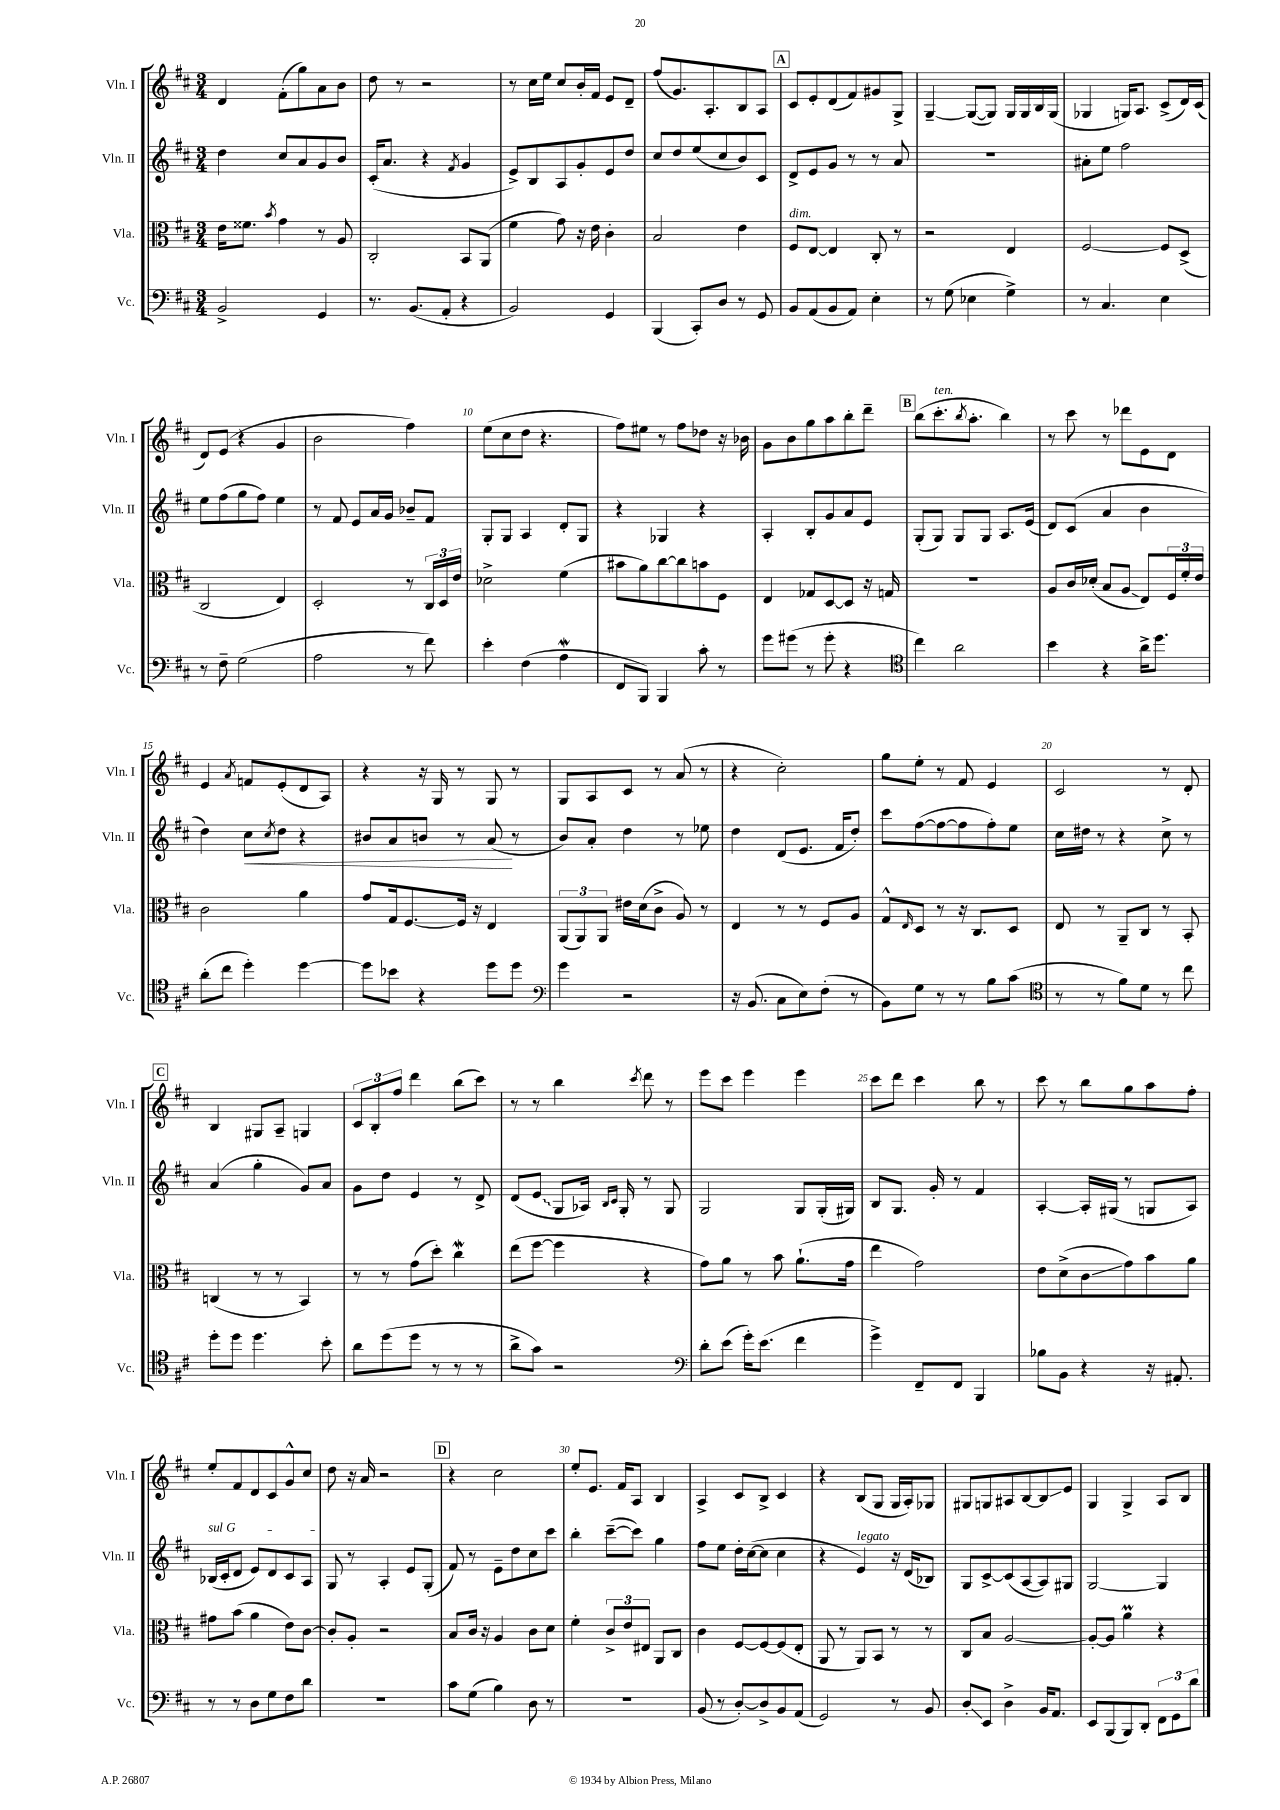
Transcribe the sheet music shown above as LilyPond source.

<<
\new StaffGroup <<
\new Staff = "s0" \with { instrumentName = "Vln. I" shortInstrumentName = "Vln. I" } {
    \clef treble \key d \major \numericTimeSignature \time 3/4
    d'4 fis'8-.( g''8) a'8 b'8 |
    d''8 r8 r2 |
    r8 cis''16 e''16 cis''8 b'16-. fis'16 e'8 d'8-- |
    fis''8( g'8.) a8.-. b8 a8 |
    \mark \markup { \box "A" } cis'8 e'8-. d'8( fis'8) gis'8 g8-> |
    g4~-- g8~( g8) g16 g16 b16 g16( |
    ges4 g16) a8. cis'8->( d'16) cis'16( |
    d'8) e'8( r4 g'4 |
    b'2 fis''4) |
    e''8( cis''8 d''8 r4. |
    fis''8) eis''8 r8 fis''8 des''8 r16 bes'16 |
    g'8 b'8 g''8 a''8 b''8-. d'''8-- |
    \mark \markup { \box "B" } b''8( cis'''8.-.^\markup { \italic "ten." } \acciaccatura { b''8 } a''8.-. b''4) |
    r8 cis'''8 r8 des'''8 e'8 d'8 |
    e'4 \acciaccatura { a'8 } f'8 e'8-.( d'8 a8) |
    r4 r16 g16 r8 g8 r8 |
    g8 a8 cis'8 r8 a'8( r8 |
    r4 cis''2-.) |
    g''8 e''8-. r8 fis'8 e'4 |
    cis'2 r8 d'8-. |
    \mark \markup { \box "C" } b4 gis8 a8-- g4 |
    \tuplet 3/2 { cis'8 b8-. fis''8 } d'''4 b''8( cis'''8) |
    r8 r8 b''4 \acciaccatura { cis'''8 } d'''8 r8 |
    e'''8 cis'''8 e'''4 e'''4 |
    cis'''8 d'''8 cis'''4 b''8 r8 |
    cis'''8 r8 b''8 g''8 a''8 fis''8-. |
    e''8-. fis'8 d'8 cis'8 g'8-^ cis''8 |
    d''8 r16 a'16 r2 |
    \mark \markup { \box "D" } r4 cis''2 |
    e''8-. e'8. fis'16 a8 b4 |
    a4-> cis'8 b8-> cis'4 |
    r4 b8( g8 g16 a16-.) ges8 |
    gis8 g8 ais8 b8~ b8\glissando e'8 |
    g4 g4-> a8 b8 \bar "|." |
}
\new Staff = "s1" \with { instrumentName = "Vln. II" shortInstrumentName = "Vln. II" } {
    \clef treble \key d \major \numericTimeSignature \time 3/4
    d''4 cis''8 a'8 g'8 b'8 |
    cis'16-.( a'8. r4 \acciaccatura { fis'8 } g'4 |
    e'8->) b8 a8 g'8-. e'8 d''8 |
    cis''8 d''8 e''8( cis''8 b'8) cis'8 |
    \mark \markup { \box "A" } d'8-> e'8 g'8 r8 r8 a'8 |
    R2. |
    ais'8-. e''8 fis''2 |
    e''8 fis''8( g''8 fis''8) e''4 |
    r8 fis'8 e'8 a'16 g'16 bes'8-- fis'8 |
    g8-. g8 a4 d'8-. g8 |
    r4 ges4 r4 |
    a4-. b8-. g'8 a'8 e'8 |
    \mark \markup { \box "B" } g8-.( g8) g8 g8 a8. e'16( |
    d'8) cis'8( a'4 b'4 |
    d''4) cis''8\< \acciaccatura { cis''8 } d''8 r4 |
    bis'8 a'8 b'8 r8 a'8\!( r8 |
    b'8) a'8-. d''4 r8 ees''8 |
    d''4 d'8( e'8. fis'16 d''8-.) |
    cis'''8 fis''8~( fis''8~ fis''8 fis''8-.) e''8 |
    cis''16 dis''16 r8 r4 cis''8-> r8 |
    \mark \markup { \box "C" } a'4( g''4-. g'8) a'8 |
    g'8 d''8 e'4 r8 d'8-> |
    d'8( \once \override Glissando.style = #'zigzag e'8\glissando g8 aes16) \grace { b16 cis'16 } g16-. r8 g8 |
    g2 g8 g16-.( gis16) |
    b8 g8. g'16-. r8 fis'4 |
    a4~-. a16-. gis16( r8 g8 a8) |
    \once \override TextSpanner.bound-details.left.text = \markup { \italic "sul G" } bes16\startTextSpan( cis'16-. d'8 e'8) d'8 cis'8 a8 |
    g8\stopTextSpan r8 a4-. e'8 g8-.( |
    \mark \markup { \box "D" } fis'8) r8 e'8-- d''8 cis''8 cis'''8 |
    b''4-. cis'''8~--( cis'''8) g''4 |
    fis''8 e''8 d''16-. cis''16~( cis''8 cis''4 |
    r4 e'4^\markup { \italic "legato" }) r16 d'16( bes8) |
    g8 cis'8~-> cis'8( a8~ a8) gis8 |
    g2~ g4 \bar "|." |
}
\new Staff = "s2" \with { instrumentName = "Vla." shortInstrumentName = "Vla." } {
    \clef alto \key d \major \numericTimeSignature \time 3/4
    e'16 fisis'8. \acciaccatura { b'8 } g'4 r8 a8 |
    cis2-. b,8 a,8( |
    fis'4 g'8) r16 e'16 cis'4-. |
    b2 e'4 |
    \mark \markup { \box "A" } fis8^\markup { \italic "dim." } e8~ e4 cis8-. r8 |
    r2 e4 |
    fis2~ fis8 d8->( |
    cis2 e4) |
    d2-. r8 \tuplet 3/2 { cis16 d16 e'16 } |
    des'2-> fis'4( |
    bis'8 a'8) cis''8~ cis''8 b'8 fis8 |
    e4 ges8 d8~ d8 r16 g16 |
    \mark \markup { \box "B" } r2. |
    a8 cis'16 des'16-.( b8 a8\glissando e8) \tuplet 3/2 { fis16 fis'16-. e'16 } |
    cis'2 a'4 |
    g'8 g16 fis8.~ fis16 r16 e4 |
    \tuplet 3/2 { a,8( a,8) a,8 } eis'16 d'16( cis'8-> a8) r8 |
    e4 r8 r8 fis8 a8 |
    g8-^ \grace { e16 } d8 r8 r16 cis8. d8 |
    e8 r8 a,8-- cis8 r8 b,8-. |
    \mark \markup { \box "C" } c4( r8 r8 b,4) |
    r8 r8 g'8( d''8-.) cis''4\mordent |
    e''8( fis''8~ fis''4 r4 |
    g'8) a'8 r8 b'8 a'8.-!( g'16 |
    e''4 g'2) |
    e'8 d'8->( cis'8\glissando g'8) b'8 a'8 |
    gis'8 b'8( a'4 e'8) cis'8~ |
    cis'8-. a8-. r2 |
    \mark \markup { \box "D" } b8 cis'16 r16 a4 cis'8 d'8 |
    fis'4-. \tuplet 3/2 { cis'8-> e'8 eis8 } a,8 cis8 |
    cis'4 fis8~ fis8~ fis8( e8-. |
    a,8 r8 a,8) b,8 r8 r8 |
    cis8 b8 a2~ |
    a8~-. a8 a'4\prall r4 \bar "|." |
}
\new Staff = "s3" \with { instrumentName = "Vc." shortInstrumentName = "Vc." } {
    \clef bass \key d \major \numericTimeSignature \time 3/4
    b,2-> g,4 |
    r8. b,8.( a,8-. r4 |
    b,2) g,4 |
    b,,4( cis,8-.) d8 r8 g,8 |
    \mark \markup { \box "A" } b,8 a,8( b,8 a,8) e4-. |
    r8 g8( ees4 g4->) |
    r8 cis4. e4 |
    r8 fis8-- g2( |
    a2 r8 fis'8) |
    e'4-. fis4( a4\mordent |
    fis,8 b,,8) b,,4 cis'8-. r8 |
    g'8 gis'8( r8 gis'8-. r4 |
    \mark \markup { \box "B" } \clef tenor cis''4) a'2 |
    b'4 r4 a'16-> d''8. |
    a'8-.( cis''8 d''4-.) d''4~ |
    d''8 bes'8 r4 d''8 d''8 |
    \clef bass g'4 r2 |
    r16 b,8.( cis8 e8) fis8-.( r8 |
    b,8) g8 r8 r8 b8 cis'8( |
    \clef tenor r8 r8 fis'8) d'8 r8 cis''8 |
    \mark \markup { \box "C" } d''8-. d''8 d''4. b'8-. |
    a'8 d''8( d''8 r8 r8 r8 |
    a'8-> g'8) r2 |
    \clef bass d'8-. e'8( g'16-.) e'8.( fis'4 |
    g'4->) fis,8-- fis,8 b,,4 |
    bes8 b,8 r4 r16 ais,8.-. |
    r8 r8 d8 g8 fis8 d'8 |
    R2. |
    \mark \markup { \box "D" } cis'8 g8( b4) d8 r8 |
    R2. |
    b,8( r8 d8~-.) d8-> b,8 a,8( |
    g,2) r8 b,8 |
    d8-.\glissando e,8 d4-> b,16 a,8. |
    e,8 b,,8( b,,8) d,8-. \tuplet 3/2 { fis,8 g,8 d'8 } \bar "|." |
}
>>
>>
\layout { \context { \Score \override BarNumber.break-visibility = ##(#f #t #t) barNumberVisibility = #(every-nth-bar-number-visible 5) } }
